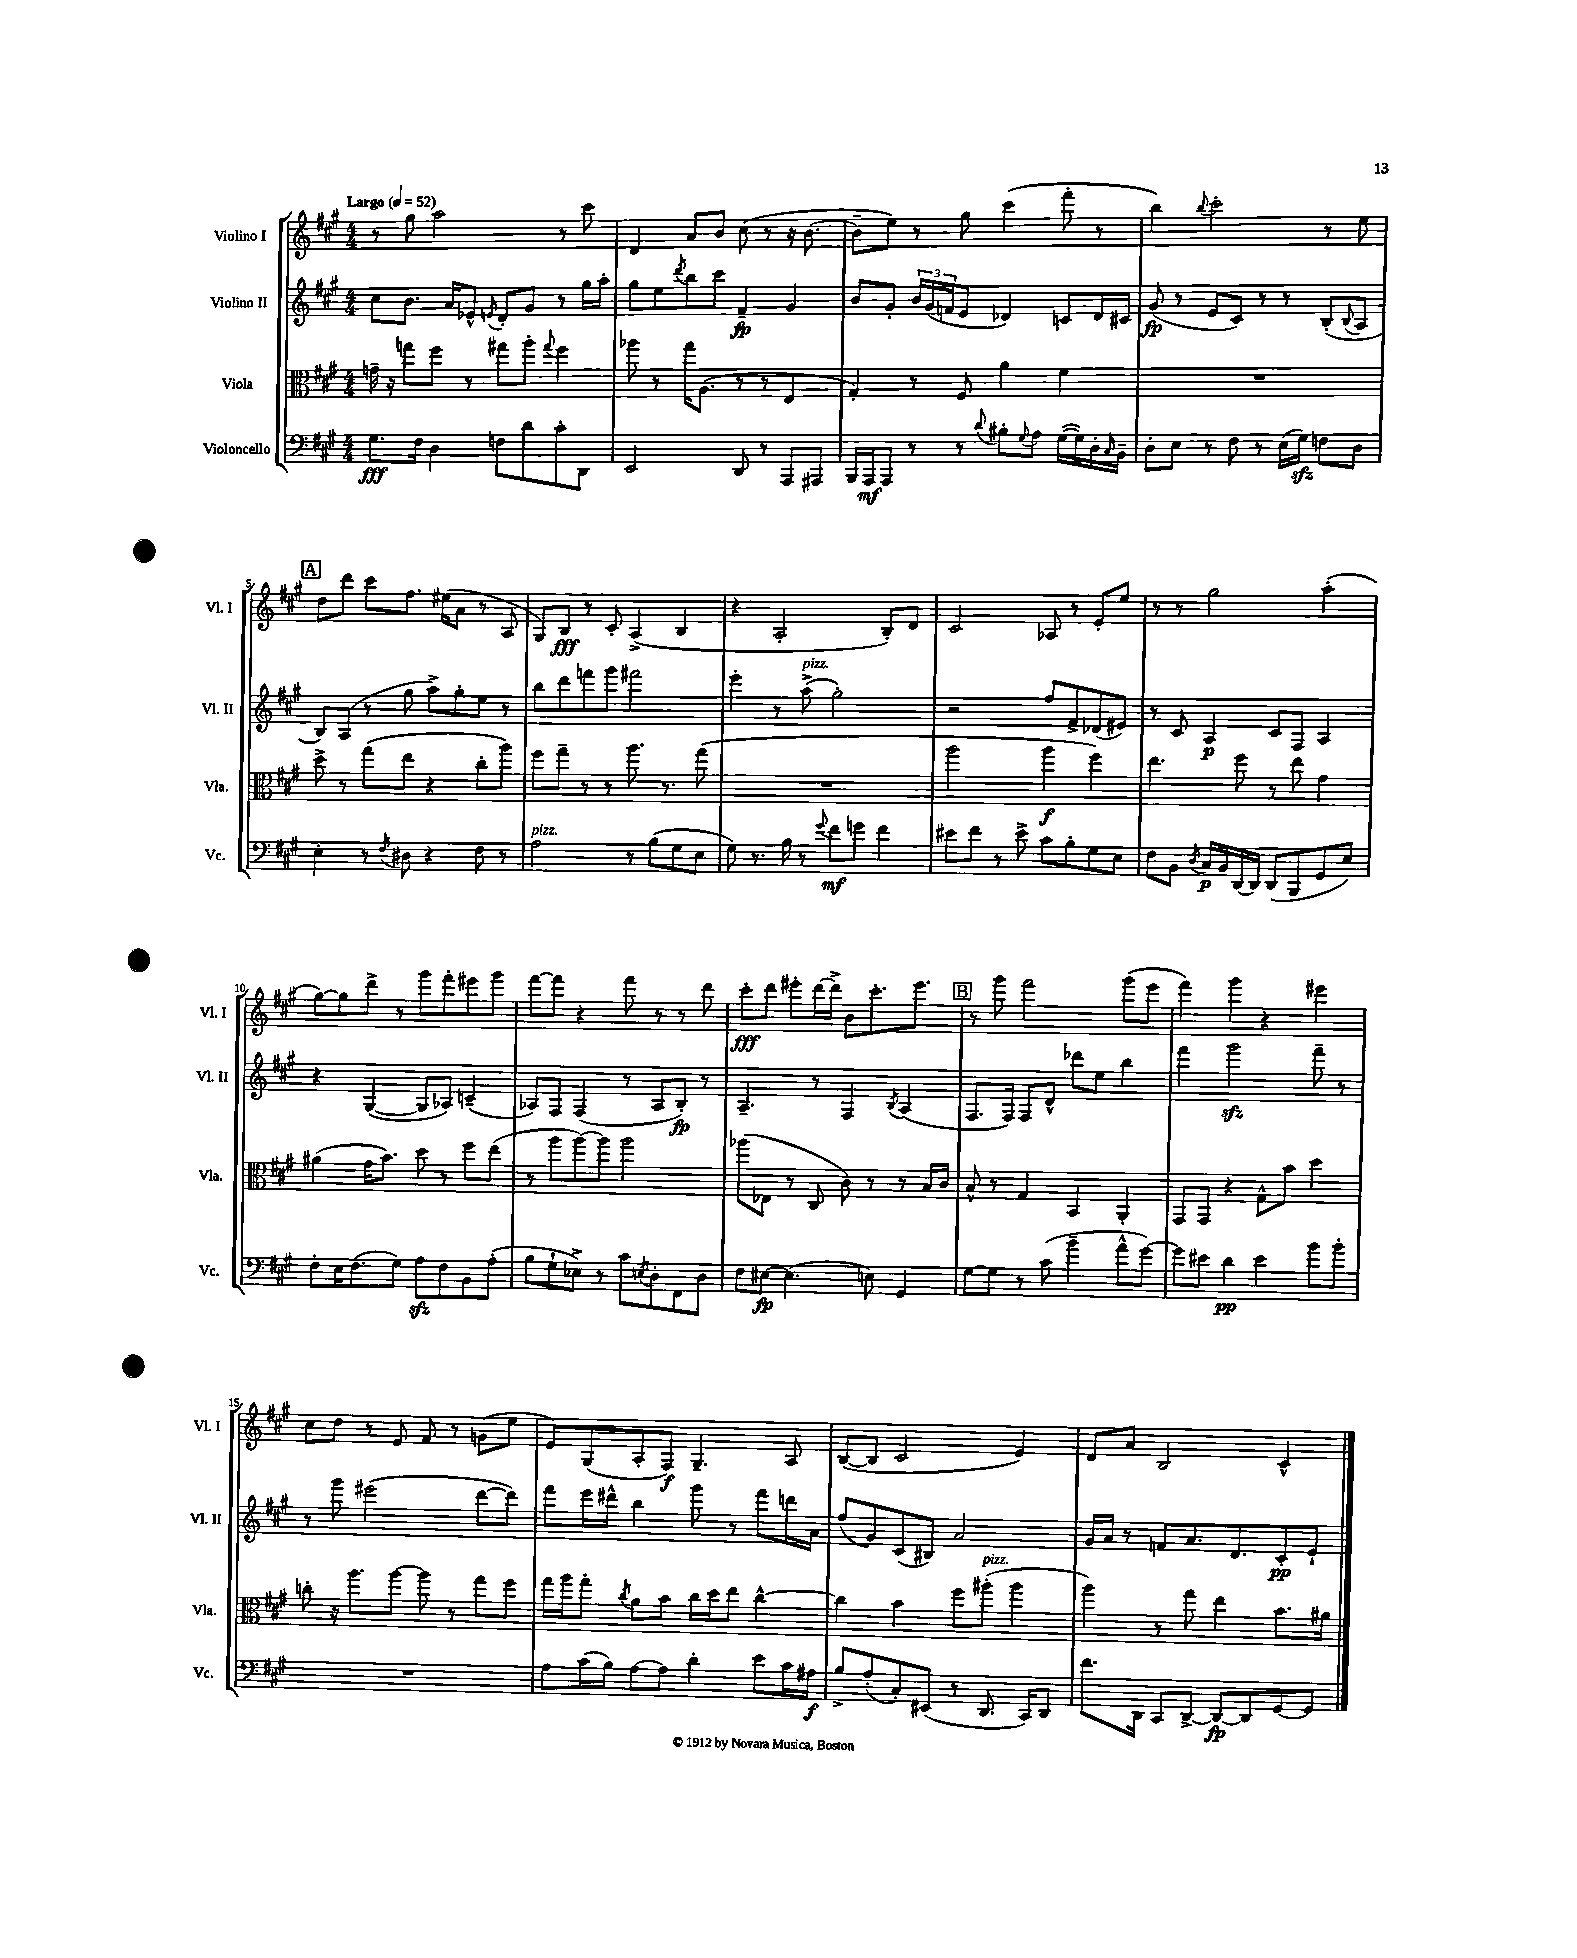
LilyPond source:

<<
\new StaffGroup <<
\new Staff = "s0" \with { instrumentName = "Violino I" shortInstrumentName = "Vl. I" } {
    \clef treble \key a \major \numericTimeSignature \time 4/4 \tempo "Largo" 4 = 52
    r8 gis''8 a''2 r8 cis'''8 |
    d'4 a'8 b'8 cis''8( r8 r16 b'8.~ |
    b'8-- e''8) r8 gis''8 cis'''4( fis'''8-. r8 |
    b''4) \appoggiatura { b''8 } cis'''2-. r8 e''8 |
    \mark \markup { \box "A" } d''8 d'''8 cis'''8 fis''8. eis''16( a'8 r8 a8 |
    gis8) b8\fff r8 cis'8-. a4->( b4 |
    r4 a2-. b8-.) d'8 |
    cis'2 aes8 r8 e'8-. e''8 |
    r8 r8 gis''2 a''4-.( |
    gis''8~) gis''8 d'''8-> r8 gis'''8 fis'''8-. eis'''8 gis'''8 |
    fis'''8~ fis'''8 r4 fis'''8 r8 r8 d'''8 |
    cis'''8-.\fff d'''8 eis'''8-. d'''16~ d'''16-> b'8 cis'''8.-. eis'''8. |
    \mark \markup { \box "B" } r8 gis'''8 fis'''2 gis'''8( e'''8 |
    fis'''4) gis'''4 r4 eis'''4 |
    cis''8 d''8 r8 e'8 fis'8 r8 g'8( e''8 |
    e'8) gis8( a8-. fis8\f) gis4.-- a8 |
    b8~( b8 cis'2 e'4) |
    d'8 a'8 b2 cis'4-^ \bar "|." |
}
\new Staff = "s1" \with { instrumentName = "Violino II" shortInstrumentName = "Vl. II" } {
    \clef treble \key a \major \numericTimeSignature \time 4/4
    cis''8 b'8. a'16 ees'8-^ \acciaccatura { e'8 } d'8-. gis'8 r8 gis''16 a''16-. |
    gis''8 e''8 \acciaccatura { d'''8 } b''8 cis'''8 fis'4--\fp gis'4 |
    b'8 gis'8-. \tuplet 3/2 { b'16 gis'16( f'16 } e'8 des'4) c'8 des'16 cis'16 |
    gis'8\fp( r8 e'8 cis'8) r8 r8 b8-.( \appoggiatura { b8 } a8 |
    \mark \markup { \box "A" } b8) a8( r8 gis''8 a''8->) gis''8-. e''8 r8 |
    b''8 d'''8 f'''8 gis'''8 fis'''2 |
    e'''4-. r8 a''8->^\markup { \italic "pizz." }( gis''2-.) |
    r2 fis''8 fis'8-> des'8( eis'8) |
    r8 cis'8 a4\p cis'8 fis8 a4 |
    r4 gis4~( gis8 aes8) c'4--( |
    aes8) fis8 fis4( r8 aes8 b8-.\fp) r8 |
    a4.-- r8 fis4 \acciaccatura { b8 } a4( |
    \mark \markup { \box "B" } fis8. fis16) fis8 d'8-^ des'''8 e''8 b''4 |
    fis'''4 gis'''2\sfz fis'''8-- r8 |
    r8 gis'''8 eis'''2( d'''8~ d'''8) |
    fis'''8 e'''16 dis'''16-^ b''4 gis'''8 r8 fis'''8 d'''16 a'16 |
    fis''8( gis'8) cis'8( bis8) a'2 |
    gis'16 a'16 r8 f'8 a'8. d'8. cis'8-.\pp e'8-! \bar "|." |
}
\new Staff = "s2" \with { instrumentName = "Viola" shortInstrumentName = "Vla." } {
    \clef alto \key a \major \numericTimeSignature \time 4/4
    g'16-- r16 g''8 fis''8 r8 gis''8 a''8-. \appoggiatura { gis''8 } fis''4 |
    aes''8 r8 gis''16 a8.( r8 r8 e4 |
    gis4-.) r8 fis8 a'4 fis'4 |
    R1 |
    \mark \markup { \box "A" } d''8-> r8 gis''8( e''8 r4 cis''8-. a''8) |
    fis''8 gis''8-- r8 r8 a''8. r8. gis''8( |
    R1 |
    a''2 a''4\f fis''4) |
    e''4. fis''8 r8 e''8 gis'4 |
    ais'4( gis'16 b'8.) d''8 r8 fis''8 e''8( |
    r8 a''8 a''8~) a''8 a''2 |
    aes''8( ees8 r8 cis8 cis'8) r8 r8 b16 cis'16 |
    \mark \markup { \box "B" } b8-^ r8 gis4 b,4 a,4-. |
    gis,8 gis,8 r4 gis8-^ b'8 d''4 |
    c''8-. r16 a''8. a''8~ a''8 r8 gis''8 fis''8 |
    gis''16 a''16 gis''8-. \acciaccatura { cis''8 } a'8 b'8 cis''16 d''16 e''8 cis''4~-^ |
    cis''4 b'4 fis''8 ais''8-.^\markup { \italic "pizz." }( ais''4 |
    a''4) r8 gis''8 e''4 b'8. ais'16 \bar "|." |
}
\new Staff = "s3" \with { instrumentName = "Violoncello" shortInstrumentName = "Vc." } {
    \clef bass \key a \major \numericTimeSignature \time 4/4
    gis8.\fff fis16 d4 f8 d'8 cis'8-. d,8 |
    e,2 d,8 r8 a,,8 ais,,8 |
    b,,16 a,,16\mf a,,8 r8 r8 \appoggiatura { d'8 } bis8-. \appoggiatura { gis8 } a8 gis16~( gis16) d16-. \grace { cis16 } b,16-- |
    d8-. e8 r8 fis8 r8 e16( gis16\sfz) f8 d8 |
    \mark \markup { \box "A" } e4-. r8 \acciaccatura { fis8 } dis8 r4 fis8 r8 |
    a2^\markup { \italic "pizz." } r8 b8( gis8 e8 |
    gis8) r8. b16 r8 \appoggiatura { gis'8 } fis'8\mf g'8 fis'4 |
    eis'8 fis'8 r8 eis'8-> cis'8 b8-. gis8 e8 |
    fis8 b,8 \acciaccatura { d8 } cis16\p b,16 d,16~ d,16 d,8( b,,8 gis,8 e8) |
    fis8-. e16 fis8.( gis8) a8\sfz fis8 b,8 a8-.( |
    b8 gis8-! ees8->) r8 cis'8 \acciaccatura { e8 } d8-. fis,8 d8 |
    fis8 eis8~\fp eis4.( e8) gis,4 |
    \mark \markup { \box "B" } gis8~ gis8 r8 cis'8( b'4-- a'8-^ gis'8~) |
    gis'8 eis'8 d'4\pp eis'4 b'8 b'8-. |
    R1 |
    a8 cis'16( b16) a8~ a8 d'4-. e'8 cis'16 ais16\f |
    b8-> a8-.( cis8-.) eis,8( r8 d,8. cis,16) d,8 |
    fis'8. d,16 cis,8 d,8~-> d,8~\fp d,8 gis,8~ gis,8 \bar "|." |
}
>>
>>
